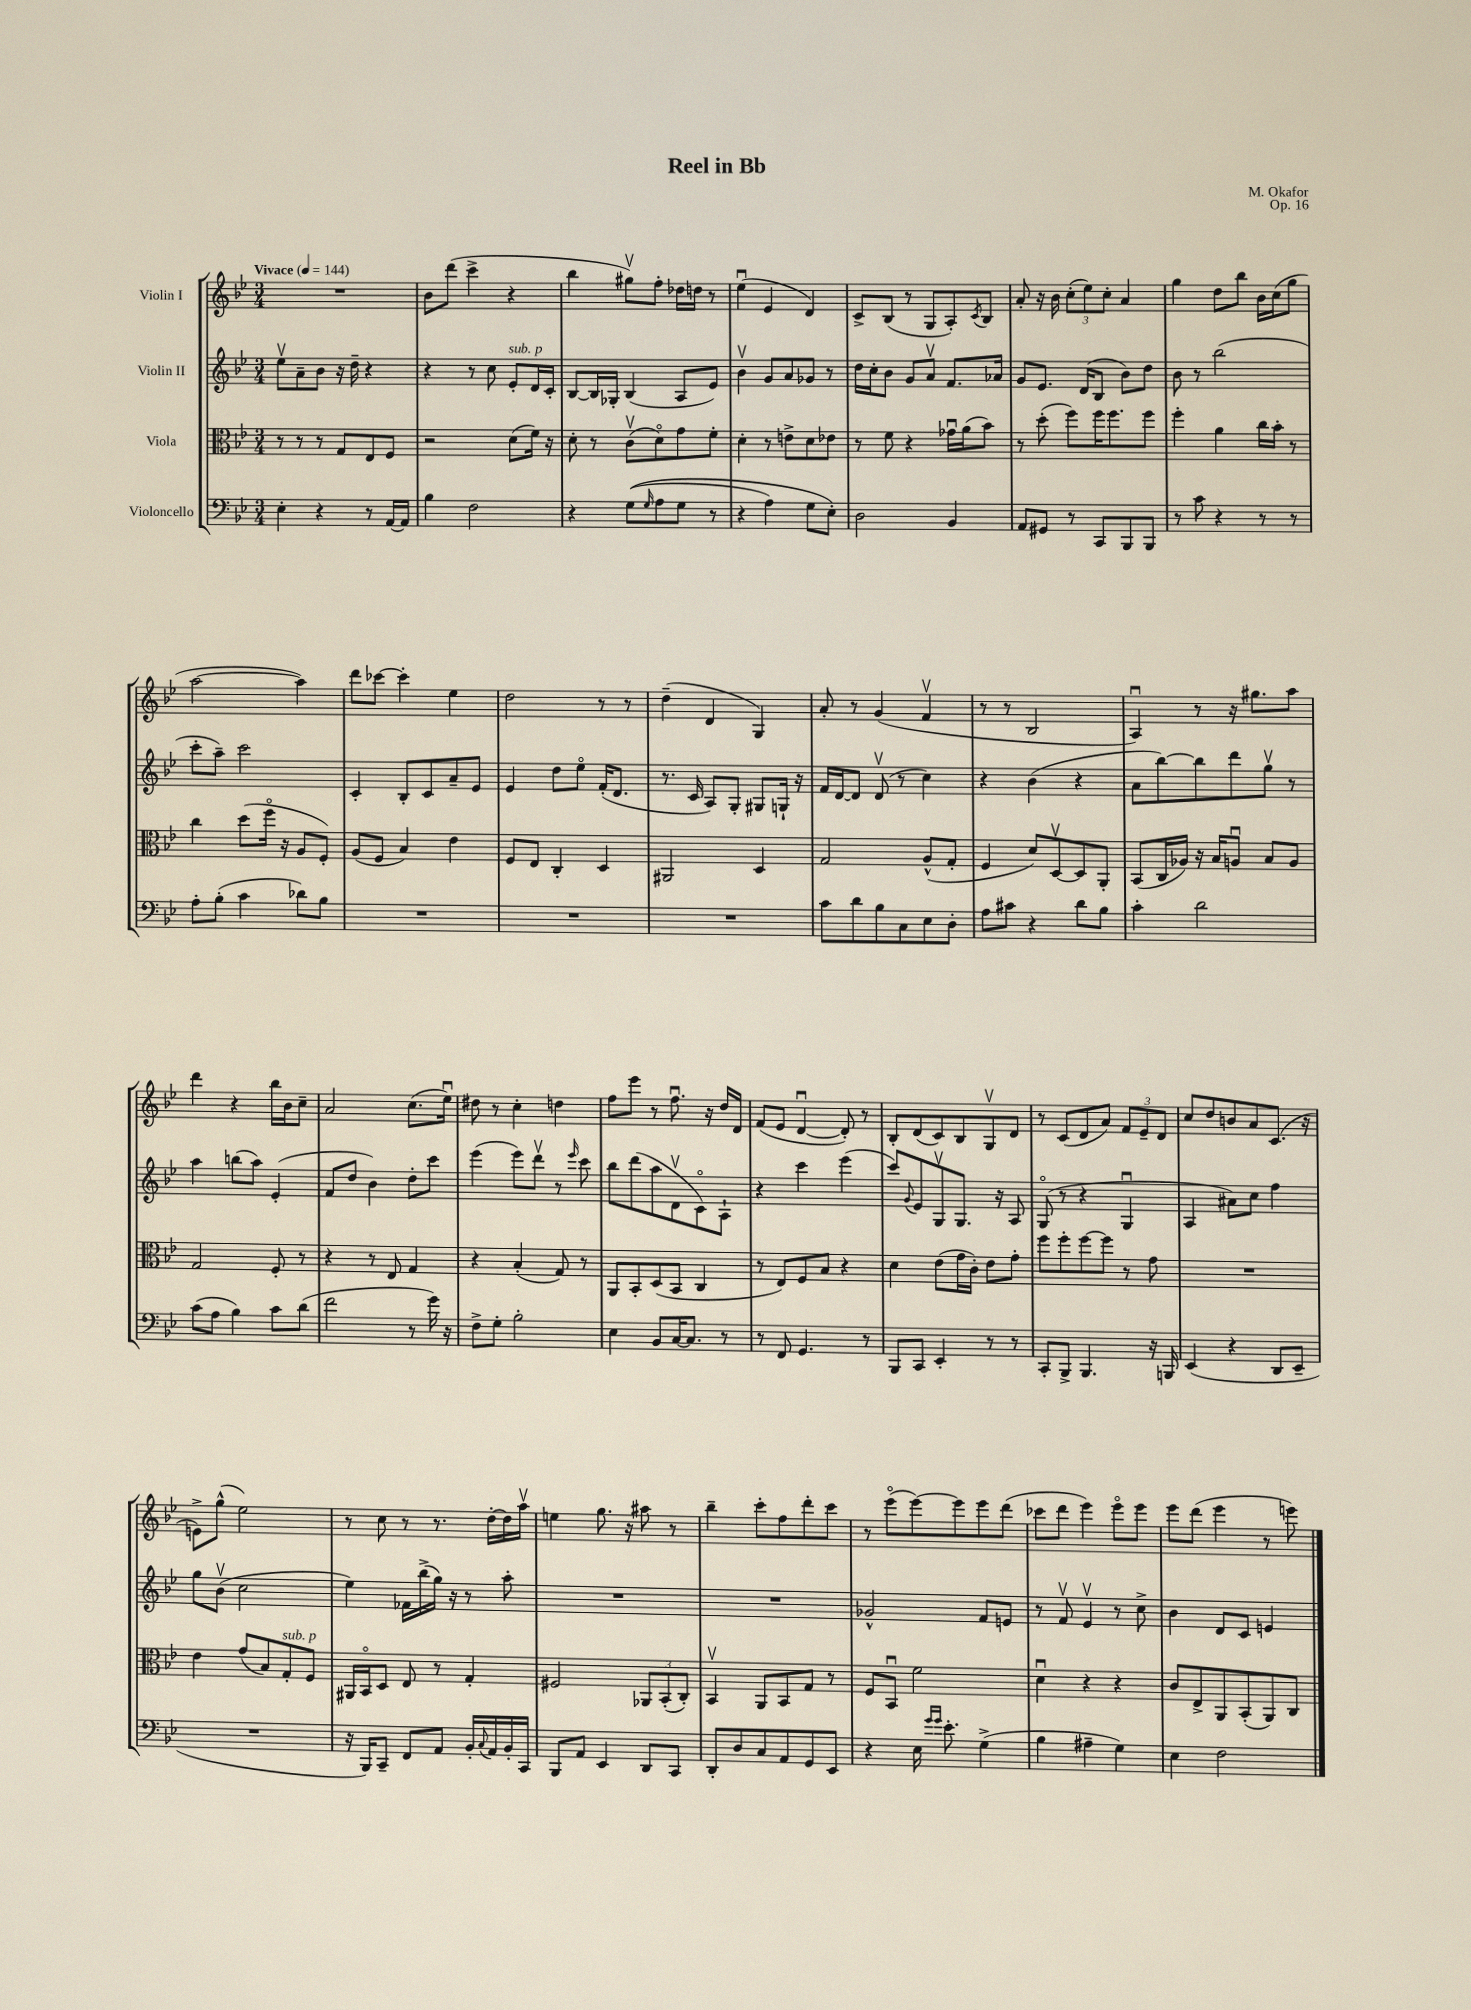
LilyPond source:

\header { title = "Reel in Bb" composer = "M. Okafor" opus = "Op. 16" }
<<
\new StaffGroup <<
\new Staff = "s0" \with { instrumentName = "Violin I" } {
    \clef treble \key bes \major \numericTimeSignature \time 3/4 \tempo "Vivace" 4 = 144
    R2. |
    bes'8 d'''8( c'''4-> r4 |
    bes''4 gis''8\upbow) f''8-. des''16 d''16 r8 |
    ees''4\downbow( ees'4 d'4) |
    c'8-> bes8( r8 g8 a8-.) \acciaccatura { c'8 } bes8 |
    a'8-. r16 bes'16 \tuplet 3/2 { c''8-.( ees''8) c''8-. } a'4 |
    g''4 d''8 bes''8 bes'16 c''16( g''8 |
    a''2~ a''4) |
    d'''8 ces'''8~ ces'''4-. ees''4 |
    d''2 r8 r8 |
    d''4--( d'4 g4) |
    a'8-. r8 g'4( f'4\upbow |
    r8 r8 bes2 |
    a4\downbow) r8 r16 gis''8. a''8 |
    d'''4 r4 bes''16 bes'16 c''8-- |
    a'2 c''8.( ees''16\downbow) |
    dis''8 r8 c''4-. d''4 |
    f''8 ees'''8 r8 f''8.\downbow r16 d''16 d'16 |
    f'8( ees'8 d'4~\downbow d'8-.) r8 |
    bes8-. d'8( c'8) bes8 g8\upbow d'8 |
    r8 c'8( d'8 a'8) \tuplet 3/2 { f'8 ees'8-- d'8 } |
    c''8 d''8 b'8 a'8 c'8.( r16 |
    e'8->) g''8-^( ees''2) |
    r8 c''8 r8 r8. d''16~-. d''16 a''16\upbow |
    e''4 g''8. r16 ais''8 r8 |
    bes''4-- c'''8-. f''8 d'''8-. c'''8 |
    r8 ees'''8\flageolet( ees'''8~) ees'''8 ees'''8 d'''8( |
    ces'''8 d'''8 ees'''4) ees'''8\flageolet ees'''8 |
    ees'''8 d'''8( ees'''4 r8 e'''8) \bar "|." |
}
\new Staff = "s1" \with { instrumentName = "Violin II" } {
    \clef treble \key bes \major \numericTimeSignature \time 3/4
    ees''8\upbow a'8-- bes'8 r16 d''16-- r4 |
    r4 r8 c''8 ees'8-.^\markup { \italic "sub. p" } d'16 c'16-. |
    bes8~ bes16 ges16-. bes4( a8 ees'8) |
    bes'4\upbow g'8 a'8 ges'8 r8 |
    d''16 c''16-. bes'8 g'8 a'8\upbow f'8. aes'16 |
    g'8 ees'8. d'16( bes8 bes'8) d''8 |
    bes'8 r8 bes''2( |
    c'''8-. a''8--) c'''2 |
    c'4-. bes8-. c'8 a'8-- ees'8 |
    ees'4 d''8 ees''8\flageolet f'16-.( d'8. |
    r8. c'16 a8) g8-. gis8 g16-! r16 |
    f'16 d'16~ d'8 d'8\upbow( r8 c''4) |
    r4 bes'4( r4 |
    a'8 bes''8~) bes''8 d'''8 g''8\upbow r8 |
    a''4 b''8( a''8) ees'4-.( |
    f'8 d''8 bes'4) d''8-. c'''8 |
    ees'''4( ees'''8) d'''8\upbow r8 \grace { ees'''16 } c'''8 |
    bes''8 d'''8( a''8 d'8\upbow c'8\flageolet) a8-! |
    r4 c'''4 ees'''4( |
    c'''8) \appoggiatura { g'8 } ees'8 g8\upbow g8. r16 a8 |
    g8\flageolet( r8 r4 g4\downbow |
    a4 ais'8) c''8 f''4 |
    g''8 bes'8\upbow( c''2 |
    ees''4) fes'16 bes''16->( g''16) r16 r8 a''8-. |
    R2. |
    R2. |
    ges'2-^ f'8 e'8 |
    r8 f'8\upbow ees'4\upbow r8 c''8-> |
    bes'4 d'8 c'8 e'4 \bar "|." |
}
\new Staff = "s2" \with { instrumentName = "Viola" } {
    \clef alto \key bes \major \numericTimeSignature \time 3/4
    r8 r8 r8 g8 ees8 f8 |
    r2 d'8( f'16) r16 |
    d'8-. r8 c'8\upbow( d'8\flageolet) g'8 f'8-. |
    d'4-. r8 e'8-> d'8 ees'8 |
    r8 f'8 r4 ges'16\downbow a'16( bes'8) |
    r8 d''8-.( f''8) f''16 f''8. f''8 |
    f''4-. a'4 c''16 bes'16-. r8 |
    c''4 d''8( f''16\flageolet r16 a8 f8-.) |
    a8( f8 bes4) ees'4 |
    f8 ees8 c4-. d4 |
    ais,2 d4 |
    g2 a8-^( g8-. |
    f4 d'8) d8~\upbow d8 a,8-. |
    bes,8( c16 aes16) r16 bes16 a8\downbow bes8 a8 |
    g2 f8-. r8 |
    r4 r8 ees8 g4 |
    r4 bes4-.( g8) r8 |
    a,8 bes,8-. d8( bes,8 c4 |
    r8 ees8) f8 bes8 r4 |
    d'4 ees'8( g'16 c'16-.) ees'8 g'8-. |
    f''8 f''8-. f''8~ f''8 r8 g'8 |
    R2. |
    ees'4 g'8( bes8) g8-.^\markup { \italic "sub. p" } f8 |
    ais,16 bes,16\flageolet d8 ees8 r8 g4-. |
    fis2 \tuplet 3/2 { aes,8 bes,8-.( c8-.) } |
    bes,4\upbow a,8 bes,8 g8 r8 |
    f8 bes,8\downbow f'2 |
    d'4\downbow r4 r4 |
    c'8 ees8-> a,8 bes,8-.( a,8) c8 \bar "|." |
}
\new Staff = "s3" \with { instrumentName = "Violoncello" } {
    \clef bass \key bes \major \numericTimeSignature \time 3/4
    ees4-. r4 r8 a,16~ a,16 |
    bes4 f2 |
    r4 g8(\( \grace { g16 } a8 g8 r8 |
    r4 a4) g8 ees8-.\) |
    d2 bes,4 |
    a,8 gis,8 r8 c,8 bes,,8 bes,,8 |
    r8 c'8 r4 r8 r8 |
    a8-. bes8-.( c'4 des'8) bes8 |
    R2. |
    R2. |
    R2. |
    c'8 d'8 bes8 c8 ees8 d8-. |
    a8 cis'8 r4 d'8 bes8 |
    c'4-. d'2 |
    c'8( a8 bes4) c'8 d'8( |
    f'2 r8 g'16) r16 |
    f8-> g8-. bes2-. |
    ees4 bes,8 c16~ c8. r8 |
    r8 f,8 g,4. r8 |
    bes,,8 c,8 ees,4-. r8 r8 |
    c,8-. bes,,8-> bes,,4. r16 b,,16 |
    ees,4( r4 d,8 ees,8-- |
    R2. |
    r16 bes,,16) c,8-- f,8 a,8 bes,16-. \appoggiatura { c8 } a,16 bes,16-. c,16 |
    bes,,8 a,8 ees,4 d,8 c,8 |
    d,8-. d8 c8 a,8 g,8 ees,8 |
    r4 ees16 \grace { g'16 g'16 } ees'8.-. g4->( |
    bes4 ais4-- g4) |
    ees4 f2 \bar "|." |
}
>>
>>
\layout { \context { \Score \remove "Bar_number_engraver" } }
